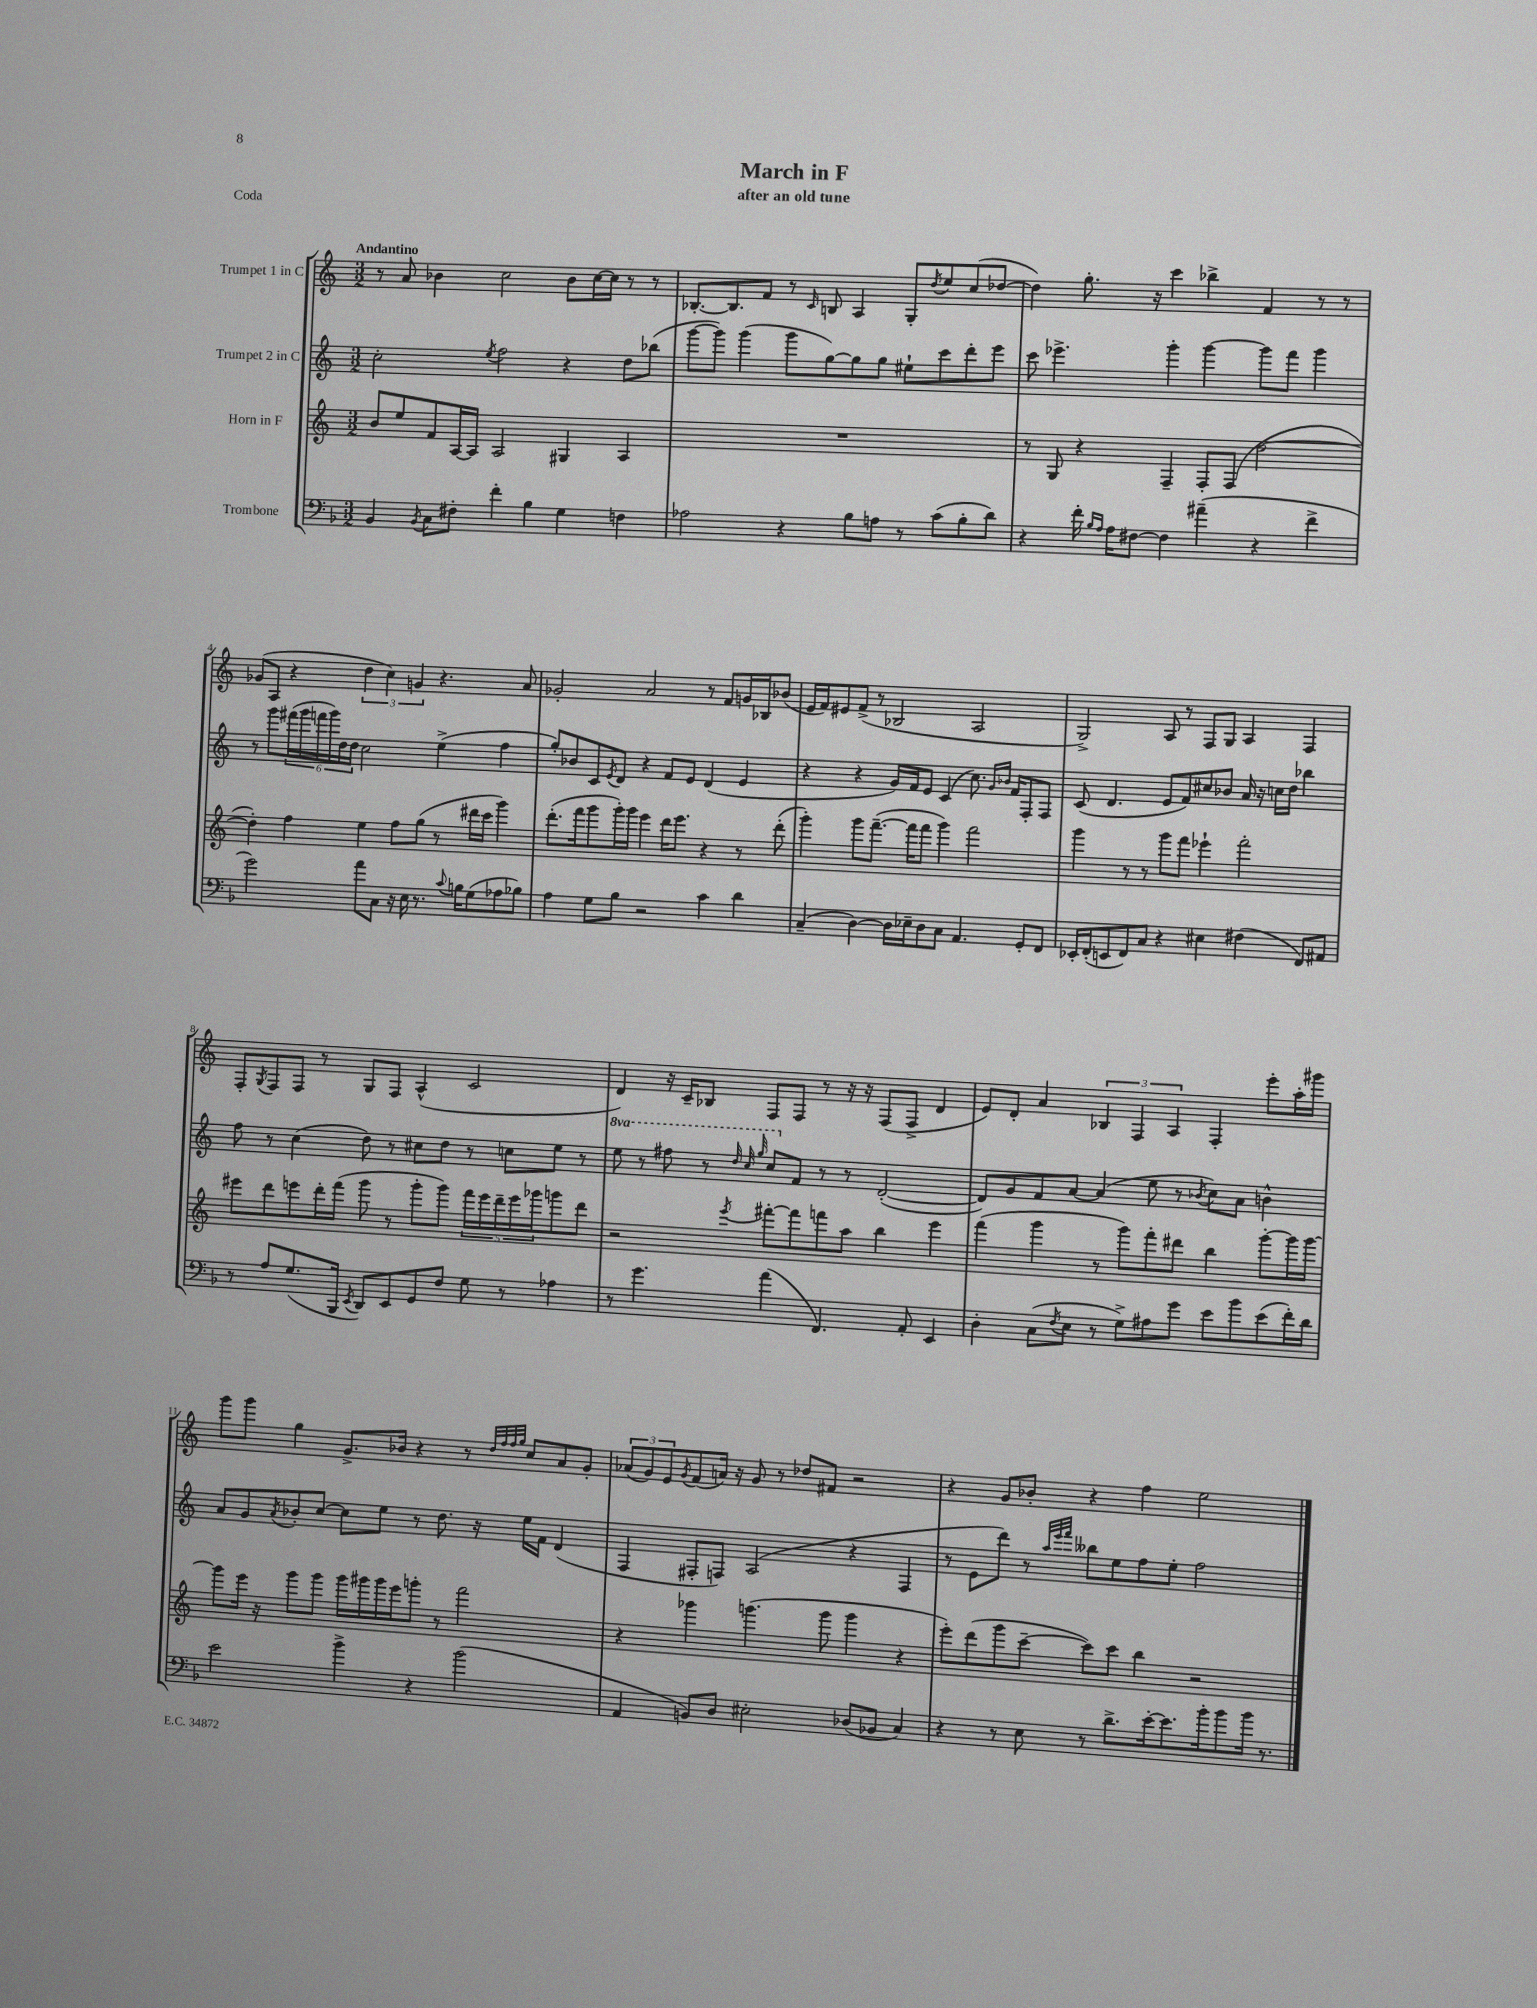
\header { title = "March in F" subtitle = "after an old tune" piece = "Coda" }
<<
\new StaffGroup <<
\new Staff = "s0" \with { instrumentName = "Trumpet 1 in C" } {
    \clef treble \key c \major \numericTimeSignature \time 3/2 \tempo "Andantino"
    r8 a'8 bes'4 c''2 bes'8 c''16~ c''16 r8 r8 |
    bes8.~-. bes8. f'8 r8 \grace { c'16 } b8 a4 g8-. \acciaccatura { d''8 } e''8 c''8( des''8~ |
    des''4) g''8.-. r16 c'''4 bes''4-> f'4 r8 r8 |
    ges'8( a8 r4 \tuplet 3/2 { d''4 c''4) g'4 } r4. a'8 |
    ges'2-. a'2 r8 f'8 g'16 bes16 bes'8( |
    e'16 f'16) eis'8 f'8->( r8 bes2 a2 |
    g2->) a8 r8 f8 g8 a4 f4 |
    f8-. \acciaccatura { g8 } f8 f8 r8 g8 f8 a4-^( c'2 |
    d'4) r16 c'16-- bes8 f8 f8 r8 r16 r16 f8( f8-> d'4 |
    e'8) d'8-. a'4 \tuplet 3/2 { bes4 f4 a4 } f4-. e'''8-. a''16-. gis'''16 |
    g'''8 g'''8 g''4 g'8.-> bes'16 r4 r8 \grace { d''32 f''32 f''32 g''32 } c''8 a'8 g'8-. |
    \tuplet 3/2 { aes'8( g'8) e'8 } \acciaccatura { g'8 } f'8( a'16) r16 g'8 r8 des''8 fis'8 r2 |
    r4 g'8 bes'8-. r4 f''4 e''2 \bar "|." |
}
\new Staff = "s1" \with { instrumentName = "Trumpet 2 in C" } {
    \clef treble \key c \major \numericTimeSignature \time 3/2 \set Staff.ottavationMarkups = #ottavation-simple-ordinals
    c''2-. \acciaccatura { e''8 } f''2 r4 d''8 bes''8( |
    g'''8~ g'''8) g'''4( g'''8 g''8~) g''8 g''8 eis''8-! c'''8 d'''8-. e'''8 |
    c'''8 ees'''4.-> g'''4-. g'''4~ g'''8 f'''8 g'''4 |
    r8 g'''8 \tuplet 6/4 { fis'''16( g'''16 f'''16 g'''16) d''16 d''16 } c''2 e''4->( f''4 |
    g''8-.) bes'8 c'8 \acciaccatura { e'8 } d'8 r4 f'8 e'8 d'4( e'4 |
    r4 r4 g'16) f'16 e'8 c'4( c''8.) \grace { g'16 bes'16 } f'16 f8-. f8 |
    c'8( d'4. e'8 f'8) cis''8 bes'8 a'16 r16 c''16 d''16 bes''4 |
    f''8 r8 c''4( d''8) r8 cis''8 d''8 r8 c''8 e''8 r8 |
    \ottava #1 e'''8 r8 fis'''8 r8 \grace { d'''32 c'''32 g'''32 } c'''8 \ottava #0 f'8 r8 r8 d'2~-.( |
    d'8) g'8 f'8 a'8~ a'4( e''8 r8 \acciaccatura { bes'8 } c''8) a'8 b'4-^ |
    a'8 g'8 \acciaccatura { a'8 } bes'8-. c''8~ c''8 e''8 r8 d''8. r16 e''16 f'16 d'4( |
    f4 fis8-. f8) a2( r4 f4 |
    r8 e'8 d'''8) r8 \grace { a''32 e'''32 f'''32 } beses''8 e''8 f''8 e''8-. f''2 \bar "|." |
}
\new Staff = "s2" \with { instrumentName = "Horn in F" } {
    \clef treble \key c \major \numericTimeSignature \time 3/2
    b'8 e''8 f'8 a16~ a16 a2 gis4 a4 |
    R1. |
    r8 g8 r4 f4-- f8-. f8( d''2~ |
    d''4-.) f''4 e''4 f''8 g''8( r8 dis'''16 c'''16 g'''4) |
    d'''8.-.( f'''16 g'''8 g'''16-.) g'''16 e'''4 d'''16 e'''8. r4 r8 d'''8-.( |
    g'''4-.) g'''8 f'''8.~--( f'''16 f'''8 g'''4) f'''2 |
    g'''4 r8 r8 g'''8 f'''8 ees'''4-! f'''2-. |
    eis'''8 d'''8 e'''8 d'''16-. f'''16( g'''8 r8 g'''8-. g'''8) \tuplet 5/4 { f'''16 e'''16 d'''16-- e'''16 ges'''16 } g'''8 d'''8 |
    r2 \acciaccatura { e'''8 } fis'''8~-. fis'''8 f'''8 a''8 b''4 e'''4 |
    f'''4( g'''4 r8 g'''8) f'''8-. dis'''8 b''4 g'''8~-. g'''16 g'''16~ |
    g'''8 e'''16 r16 g'''8 g'''8 g'''16 gis'''16 gis'''16 e'''16 g'''8-. r8 f'''2 |
    r4 ges'''4 g'''4.( g'''8 g'''4 r4 |
    e'''8-.) d'''8( g'''8 c'''8~-- c'''8) c'''8 b''4 r2 \bar "|." |
}
\new Staff = "s3" \with { instrumentName = "Trombone" } {
    \clef bass \key f \major \numericTimeSignature \time 3/2
    bes,4 \acciaccatura { bes,8 } c8 fis8-. f'4-. bes4 g4 f4 |
    aes2 r4 bes8 a8 r8 c'8( bes8-. d'8) |
    r4 f'16-. \grace { bes16 a16 } a16 fis8~ fis4 ais'4--( r4 f'4-> |
    g'2) a'8 c8 r16 e16 r8. \appoggiatura { c'8 } b16 g8( aes8 bes8) |
    a4 g8 bes8 r2 c'4 d'4 |
    c4--( d4~) d16 ees16-- d8 c8 a,4. g,8-. f,8 |
    ees,16-. f,16-.( e,8 f,8) c8 r4 eis4 fis4( f,8) ais,8 |
    r8 a8 g8.( bes,,16 \acciaccatura { e,8 } d,8) e,8 g,8 f8 g8 r8 aes4 |
    r8 g'4. a'4( f,4.) a,8-. e,4 |
    d4-. c8( \acciaccatura { f8 } e8 r8 g8->) ais8 g'8 e'8 bes'8 e'8( f'16-.) d'16 |
    e'2 bes'4-> r4 bes'2( |
    a,4 b,8) d8 eis2-. des8( bes,8 c4) |
    r4 r8 e8 r8 d'8.-> e'16~-. e'8. bes'16-. bes'8 bes'16 r8. \bar "|." |
}
>>
>>
